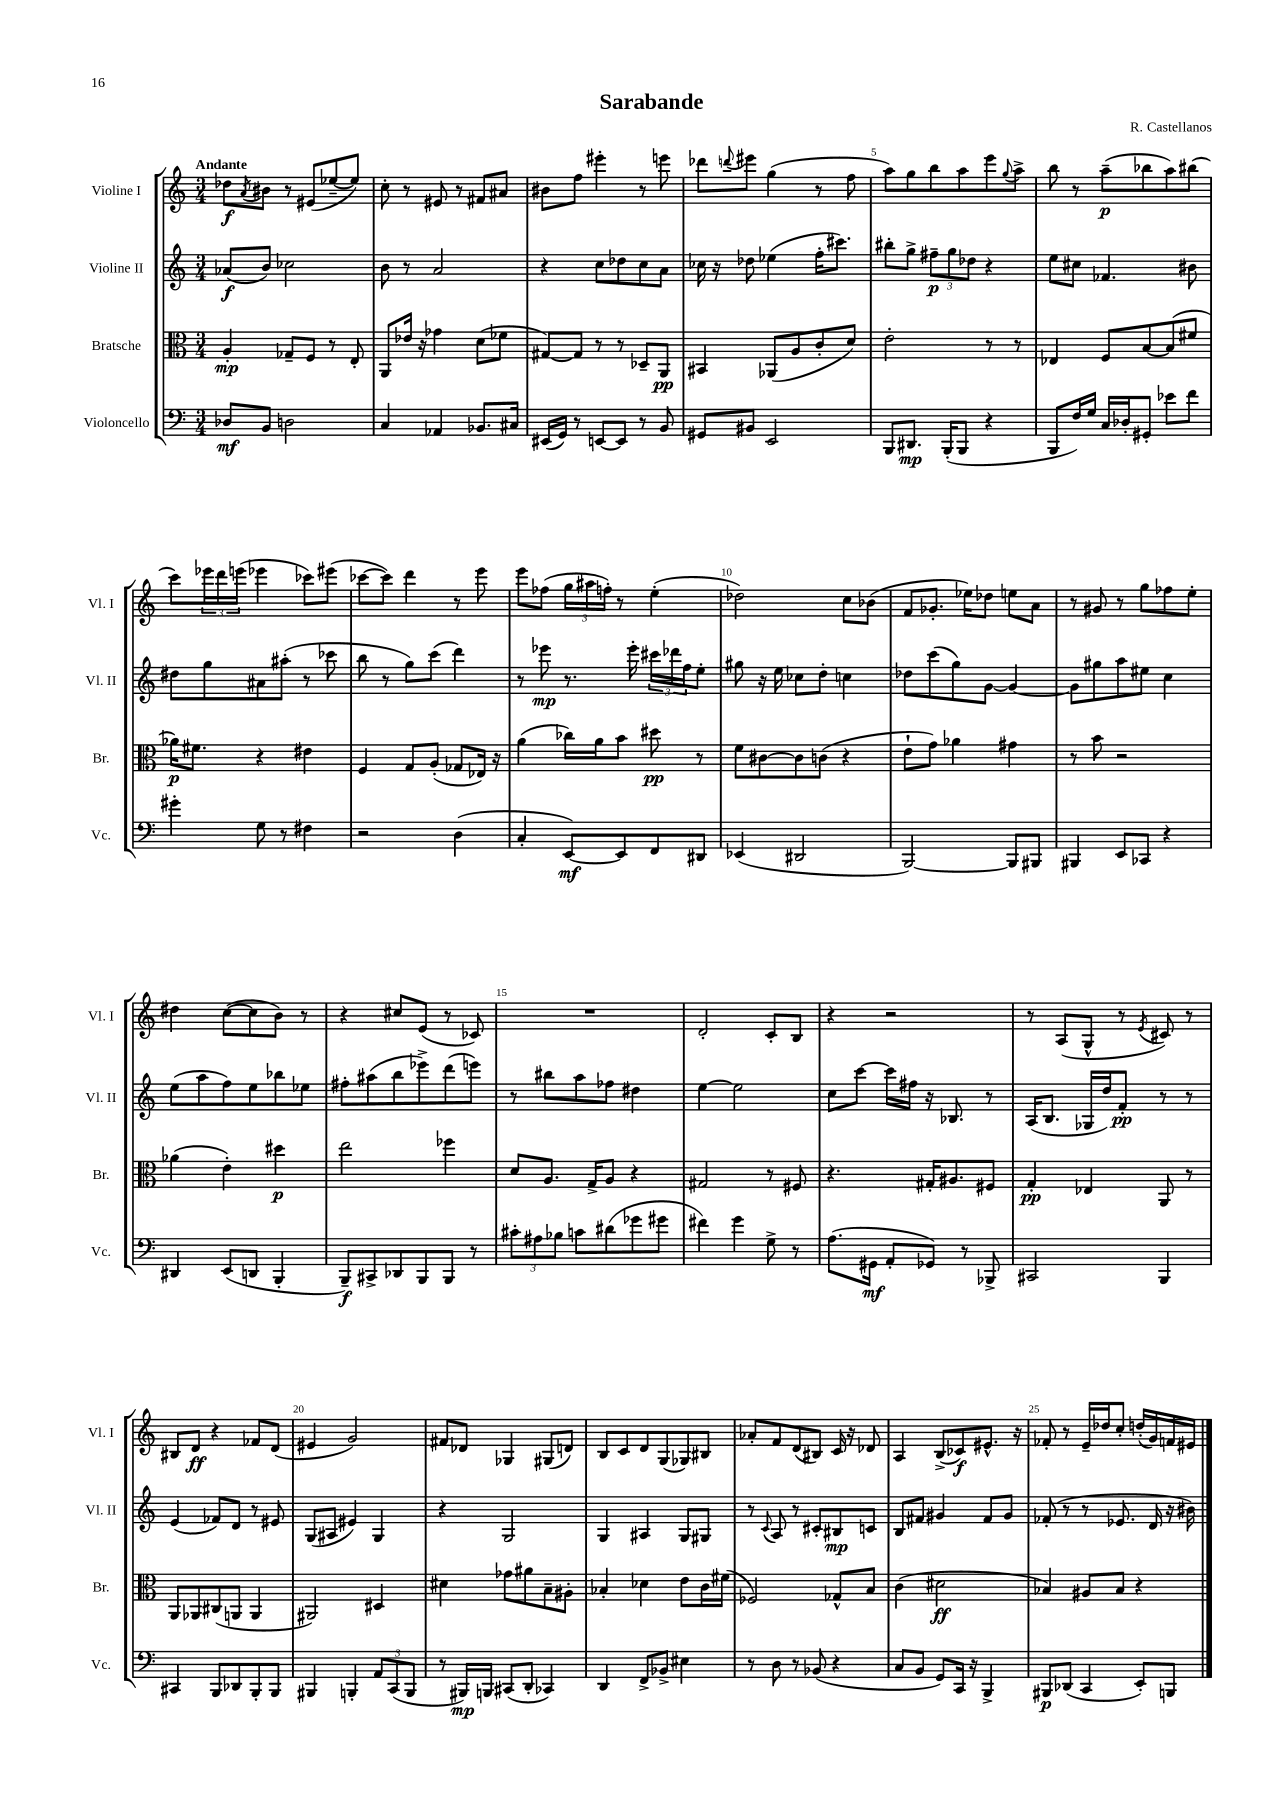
\header { title = "Sarabande" composer = "R. Castellanos" }
<<
\new StaffGroup <<
\new Staff = "s0" \with { instrumentName = "Violine I" shortInstrumentName = "Vl. I" } {
    \clef treble \key c \major \numericTimeSignature \time 3/4 \tempo "Andante"
    des''8\f \acciaccatura { a'8 } bis'8 r8 eis'8( ees''8~-- ees''8) |
    c''8-. r8 eis'8 r8 fis'8 ais'8 |
    bis'8 f''8 eis'''4-. r8 e'''8 |
    des'''8 \appoggiatura { d'''8 } eis'''8 g''4( r8 f''8 |
    a''8) g''8 b''8 a''8 e'''8 \appoggiatura { g''8 } a''8-> |
    b''8 r8 a''8--\p( bes''8 a''8) bis''8( |
    c'''8) \tuplet 3/2 { ees'''16 d'''16 e'''16( } ees'''4 ces'''8) eis'''8( |
    ces'''8~ ces'''8) d'''4 r8 e'''8 |
    e'''8 fes''8( \tuplet 3/2 { g''16 ais''16 f''16-.) } r8 e''4-.( |
    des''2) c''8 bes'8( |
    f'8 ges'8.-. ees''16) des''8 e''8 a'8 |
    r8 gis'8 r8 g''8 fes''8 e''8-. |
    dis''4 c''8~( c''8 b'8) r8 |
    r4 cis''8 e'8( r8 ces'8) |
    R2. |
    d'2-. c'8-. b8 |
    r4 r2 |
    r8 a8( g8-^ r8 \acciaccatura { e'8 } cis'8) r8 |
    bis8 d'8\ff r4 fes'8 d'8( |
    eis'4 g'2) |
    fis'8 des'8 ges4 gis8( d'8) |
    b8 c'8 d'8 g8( ges8) bis8 |
    aes'8-. f'8 d'8( bis8) c'16 r16 des'8 |
    a4 b8->( ces'8\f) eis'8.-^ r16 |
    fes'8-. r8 e'16-- des''16 c''8-. d''16-.( g'16) f'16 eis'16 \bar "|." |
}
\new Staff = "s1" \with { instrumentName = "Violine II" shortInstrumentName = "Vl. II" } {
    \clef treble \key c \major \numericTimeSignature \time 3/4
    aes'8\f( b'8) ces''2 |
    b'8 r8 a'2 |
    r4 c''8 des''8 c''8 a'8 |
    ces''16 r16 des''8 ees''4( f''16-. cis'''8.) |
    bis''8-. g''8-> \tuplet 3/2 { fis''8--\p g''8 des''8 } r4 |
    e''8 cis''8 fes'4. bis'8 |
    dis''8 g''8 ais'8 ais''8-.( r8 ces'''8 |
    b''8 r8 g''8) c'''8( d'''4) |
    r8 ees'''8\mp r8. ees'''16-. \tuplet 3/2 { cis'''16 des'''16 f''16 } e''8-. |
    gis''8 r16 e''16 ces''8 d''8-. c''4 |
    des''8 c'''8( g''8) g'8~ g'4~ |
    g'8 gis''8 a''8 eis''8 c''4 |
    e''8( a''8 f''8) e''8 bes''8 ees''8 |
    fis''8-. ais''8( b''8 ees'''8->) d'''8( e'''8) |
    r8 bis''8 a''8 fes''8 dis''4 |
    e''4~ e''2 |
    c''8 c'''8~ c'''16 fis''16 r16 bes8. r8 |
    a16( b8. ges16 d''16) f'8-.\pp r8 r8 |
    e'4( fes'8) d'8 r8 eis'8 |
    g8( ais8 eis'4) g4 |
    r4 g2 |
    g4 ais4 g8 gis8 |
    r8 \appoggiatura { c'8 } a8 r8 cis'8-. bis8\mp c'8 |
    b8 fis'8 gis'4 fis'8 gis'8 |
    fes'8-.( r8 r8 ees'8. d'16 r16 bis'16) \bar "|." |
}
\new Staff = "s2" \with { instrumentName = "Bratsche" shortInstrumentName = "Br." } {
    \clef alto \key c \major \numericTimeSignature \time 3/4
    a4-.\mp ges8-- f8 r8 e8-. |
    a,8 ees'16 r16 ges'4 d'8( fes'8 |
    gis8~) gis8 r8 r8 des8-- a,8\pp |
    bis,4 aes,8( a8 c'8-. d'8) |
    e'2-. r8 r8 |
    ees4 f8 b8~ b8( fis'8 |
    aes'16\p) fis'8. r4 eis'4 |
    f4 g8 a8-.( ges8 ees16) r16 |
    a'4( ces''16) a'16 b'8 dis''8\pp r8 |
    f'8 cis'8~ cis'8 c'8( r4 |
    e'8-! g'8) aes'4 gis'4 |
    r8 b'8 r2 |
    aes'4( e'4-.) dis''4\p |
    e''2 fes''4 |
    d'8 a8. g16-> a8 r4 |
    gis2 r8 fis8 |
    r4. gis16-. ais8. fis8 |
    g4-.\pp ees4 a,8 r8 |
    a,8 aes,8 cis8( a,8 a,4 |
    ais,2) dis4 |
    dis'4 ges'8 ais'8 b8-- ais8-. |
    bes4-. des'4 e'8 c'16 fis'16( |
    fes2) ges8-^ b8 |
    c'4( dis'2\ff |
    bes4) ais8 bes8 r4 \bar "|." |
}
\new Staff = "s3" \with { instrumentName = "Violoncello" shortInstrumentName = "Vc." } {
    \clef bass \key c \major \numericTimeSignature \time 3/4
    des8\mf b,8 d2 |
    c4 aes,4 bes,8. cis16 |
    eis,16( g,16) r8 e,8~ e,8 r8 b,8 |
    gis,8 bis,8 e,2 |
    b,,8 dis,8.\mp b,,16-.( b,,8 r4 |
    b,,8 f16) g16 c16 des16-. gis,8-. ees'8 f'8 |
    gis'4-. g8 r8 fis4 |
    r2 d4( |
    c4-. e,8~\mf) e,8 f,8 dis,8 |
    ees,4( dis,2 |
    b,,2~) b,,8 bis,,8 |
    bis,,4 e,8 ces,8 r4 |
    dis,4 e,8( d,8 b,,4-. |
    b,,8--\f) cis,8-> des,8 b,,8 b,,8 r8 |
    \tuplet 3/2 { cis'8-. ais8 bes8 } c'8 dis'8( ges'8 gis'8 |
    fis'4) g'4 g8-> r8 |
    a8.( gis,16\mf a,8-. ges,8) r8 bes,,8-> |
    cis,2 b,,4 |
    cis,4 b,,8 des,8 b,,8-. b,,8 |
    bis,,4 b,,4-. \tuplet 3/2 { a,8 c,8( b,,8 } |
    r8 bis,,16\mp) b,,16 cis,8( d,8-. ces,4) |
    d,4 f,8-> bes,8-> eis4 |
    r8 d8 r8 bes,8( r4 |
    c8 b,8 g,8) c,16 r16 b,,4-> |
    bis,,8\p des,8( c,4 e,8-.) b,,8 \bar "|." |
}
>>
>>
\layout { \context { \Score \override BarNumber.break-visibility = ##(#f #t #t) barNumberVisibility = #(every-nth-bar-number-visible 5) } }
